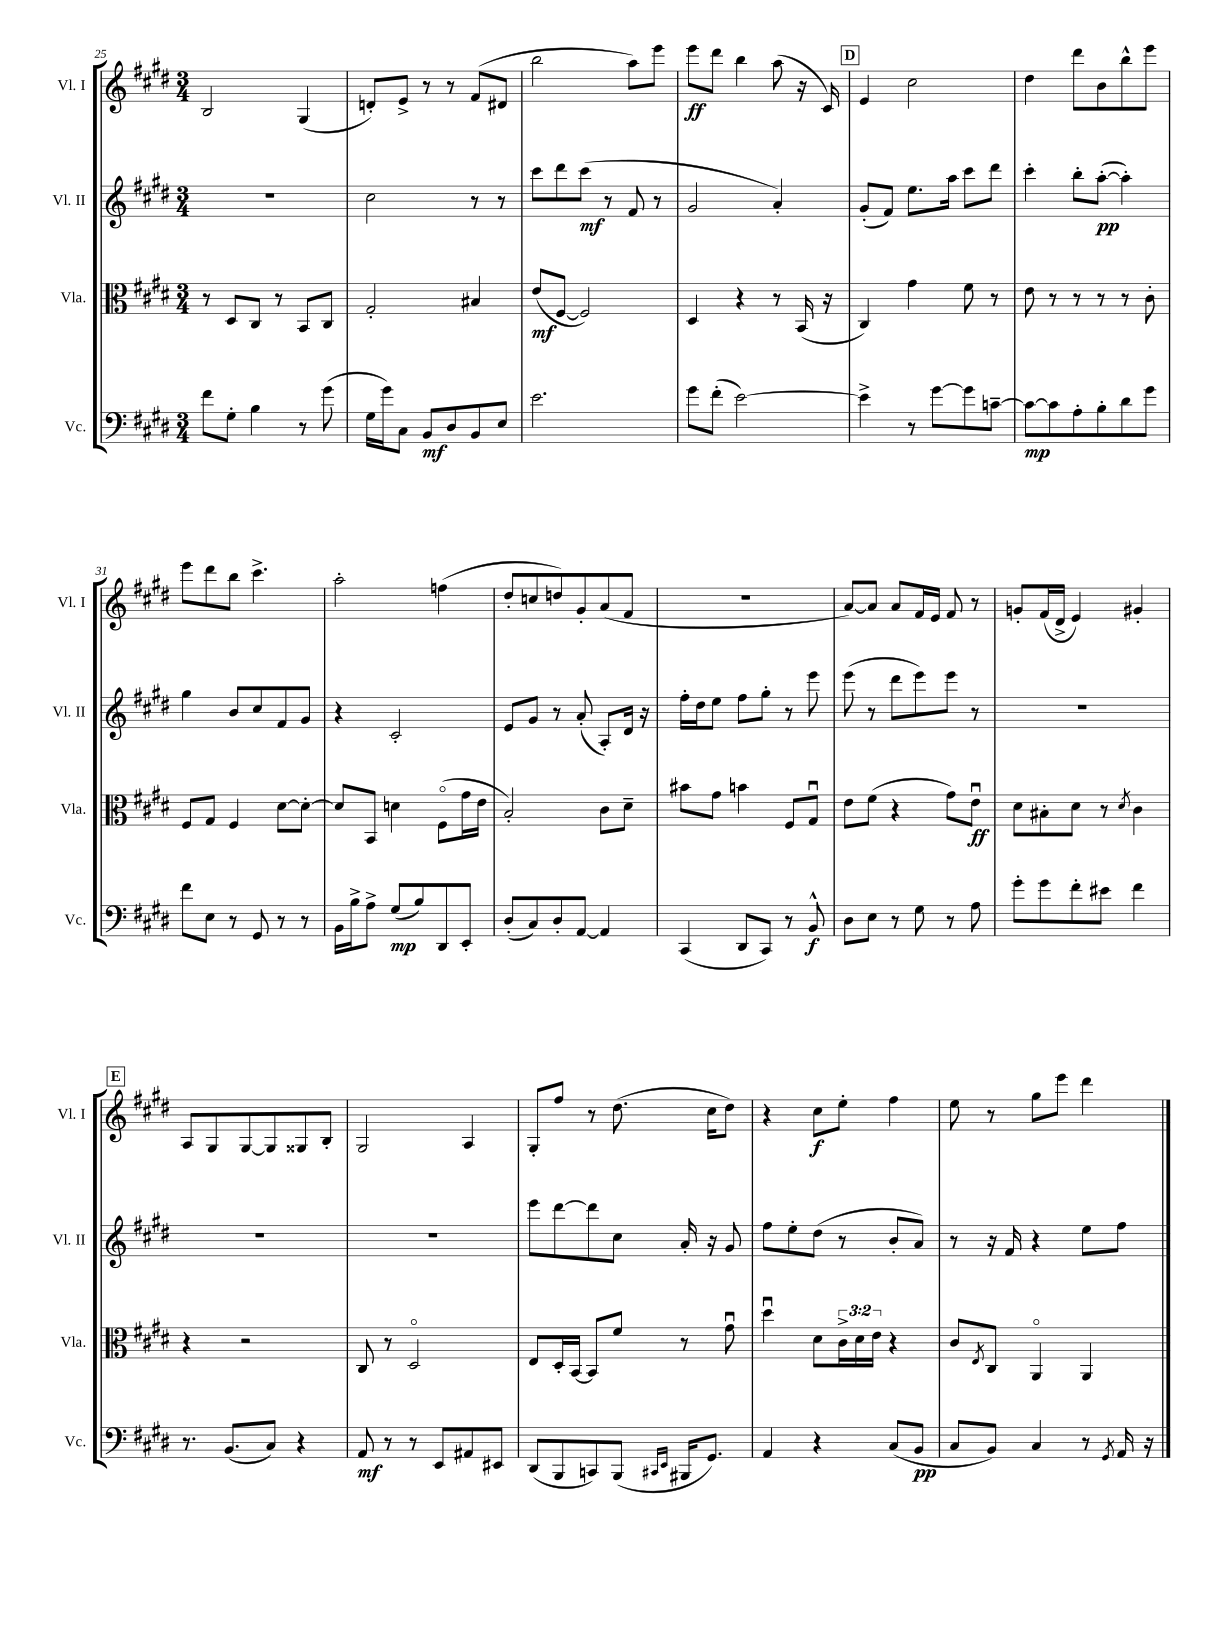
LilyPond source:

<<
\new StaffGroup <<
\new Staff = "s0" \with { instrumentName = "Vl. I" shortInstrumentName = "Vl. I" } {
    \clef treble \key e \major \numericTimeSignature \time 3/4
    b2 gis4( |
    d'8-.) e'8-> r8 r8 fis'8( dis'8 |
    b''2 a''8) e'''8 |
    e'''8\ff dis'''8 b''4 a''8( r16 cis'16) |
    \mark \markup { \box "D" } e'4 cis''2 |
    dis''4 dis'''8 b'8 b''8-^ e'''8 |
    e'''8 dis'''8 b''8 cis'''4.-> |
    a''2-. f''4( |
    dis''8-. c''8 d''8) gis'8-. a'8( fis'8 |
    R2. |
    a'8~) a'8 a'8 fis'16 e'16 fis'8 r8 |
    g'8-. fis'16( dis'16-> e'4) gis'4-. |
    \mark \markup { \box "E" } a8 gis8 gis8~ gis8 gisis8 b8-. |
    gis2 a4 |
    gis8-. fis''8 r8 dis''8.( cis''16 dis''8) |
    r4 cis''8\f e''8-. fis''4 |
    e''8 r8 gis''8 e'''8 dis'''4 \bar "|." |
}
\new Staff = "s1" \with { instrumentName = "Vl. II" shortInstrumentName = "Vl. II" } {
    \clef treble \key e \major \numericTimeSignature \time 3/4
    R2. |
    cis''2 r8 r8 |
    cis'''8 dis'''8 cis'''8\mf( r8 fis'8 r8 |
    gis'2 a'4-.) |
    \mark \markup { \box "D" } gis'8-.( fis'8) e''8. a''16 cis'''8 dis'''8 |
    cis'''4-. b''8-. a''8~-.\pp( a''4-.) |
    gis''4 b'8 cis''8 fis'8 gis'8 |
    r4 cis'2-. |
    e'8 gis'8 r8 a'8-.( a8-.) dis'16 r16 |
    fis''16-. dis''16 e''8 fis''8 gis''8-. r8 e'''8 |
    e'''8( r8 dis'''8 e'''8) e'''8 r8 |
    R2. |
    \mark \markup { \box "E" } R2. |
    R2. |
    e'''8 dis'''8~ dis'''8 cis''8 a'16-. r16 gis'8 |
    fis''8 e''8-. dis''8( r8 b'8-. a'8) |
    r8 r16 fis'16 r4 e''8 fis''8 \bar "|." |
}
\new Staff = "s2" \with { instrumentName = "Vla." shortInstrumentName = "Vla." } {
    \clef alto \key e \major \numericTimeSignature \time 3/4 \override Staff.TupletNumber.text = #tuplet-number::calc-fraction-text
    r8 dis8 cis8 r8 b,8 cis8 |
    gis2-. bis4 |
    e'8\mf( fis8~ fis2) |
    dis4 r4 r8 b,16( r16 |
    \mark \markup { \box "D" } cis4) gis'4 fis'8 r8 |
    e'8 r8 r8 r8 r8 cis'8-. |
    fis8 gis8 fis4 dis'8~ dis'8~-. |
    dis'8 b,8 d'4 fis8\flageolet( gis'16 e'16 |
    b2-.) cis'8 dis'8-- |
    bis'8 gis'8 b'4 fis8 gis8\downbow |
    e'8 fis'8( r4 gis'8) e'8\downbow\ff |
    dis'8 bis8-. dis'8 r8 \acciaccatura { dis'8 } cis'4 |
    \mark \markup { \box "E" } r4 r2 |
    cis8 r8 dis2\flageolet |
    e8 dis16-. b,16~ b,8 fis'8 r8 gis'8\downbow |
    dis''4\downbow dis'8 \tuplet 3/2 { cis'16-> dis'16 e'16 } r4 |
    cis'8 \acciaccatura { e8 } cis8 a,4\flageolet a,4 \bar "|." |
}
\new Staff = "s3" \with { instrumentName = "Vc." shortInstrumentName = "Vc." } {
    \clef bass \key e \major \numericTimeSignature \time 3/4
    fis'8 gis8-. b4 r8 gis'8( |
    gis16 gis'16) cis8 b,8\mf dis8 b,8 e8 |
    e'2. |
    gis'8 fis'8-.( e'2~) |
    \mark \markup { \box "D" } e'4-> r8 gis'8~ gis'8 c'8~-- |
    c'8~\mp c'8 a8-. b8-. dis'8 gis'8 |
    fis'8 e8 r8 gis,8 r8 r8 |
    b,16 b16-> a8-> gis8\mp( b8) dis,8 e,8-. |
    dis8-.( cis8) dis8-. a,8~ a,4 |
    cis,4( dis,8 cis,8) r8 b,8-^\f |
    dis8 e8 r8 gis8 r8 a8 |
    gis'8-. gis'8 fis'8-. eis'8 fis'4 |
    \mark \markup { \box "E" } r8. b,8.( cis8) r4 |
    a,8\mf r8 r8 e,8 ais,8 eis,8 |
    dis,8( b,,8 c,8) b,,8( \grace { cis,16 e,16 } bis,,16 gis,8.) |
    a,4 r4 cis8( b,8\pp |
    cis8 b,8) cis4 r8 \acciaccatura { gis,8 } a,16 r16 \bar "|." |
}
>>
>>
\layout { \context { \Score currentBarNumber = #25 } }
